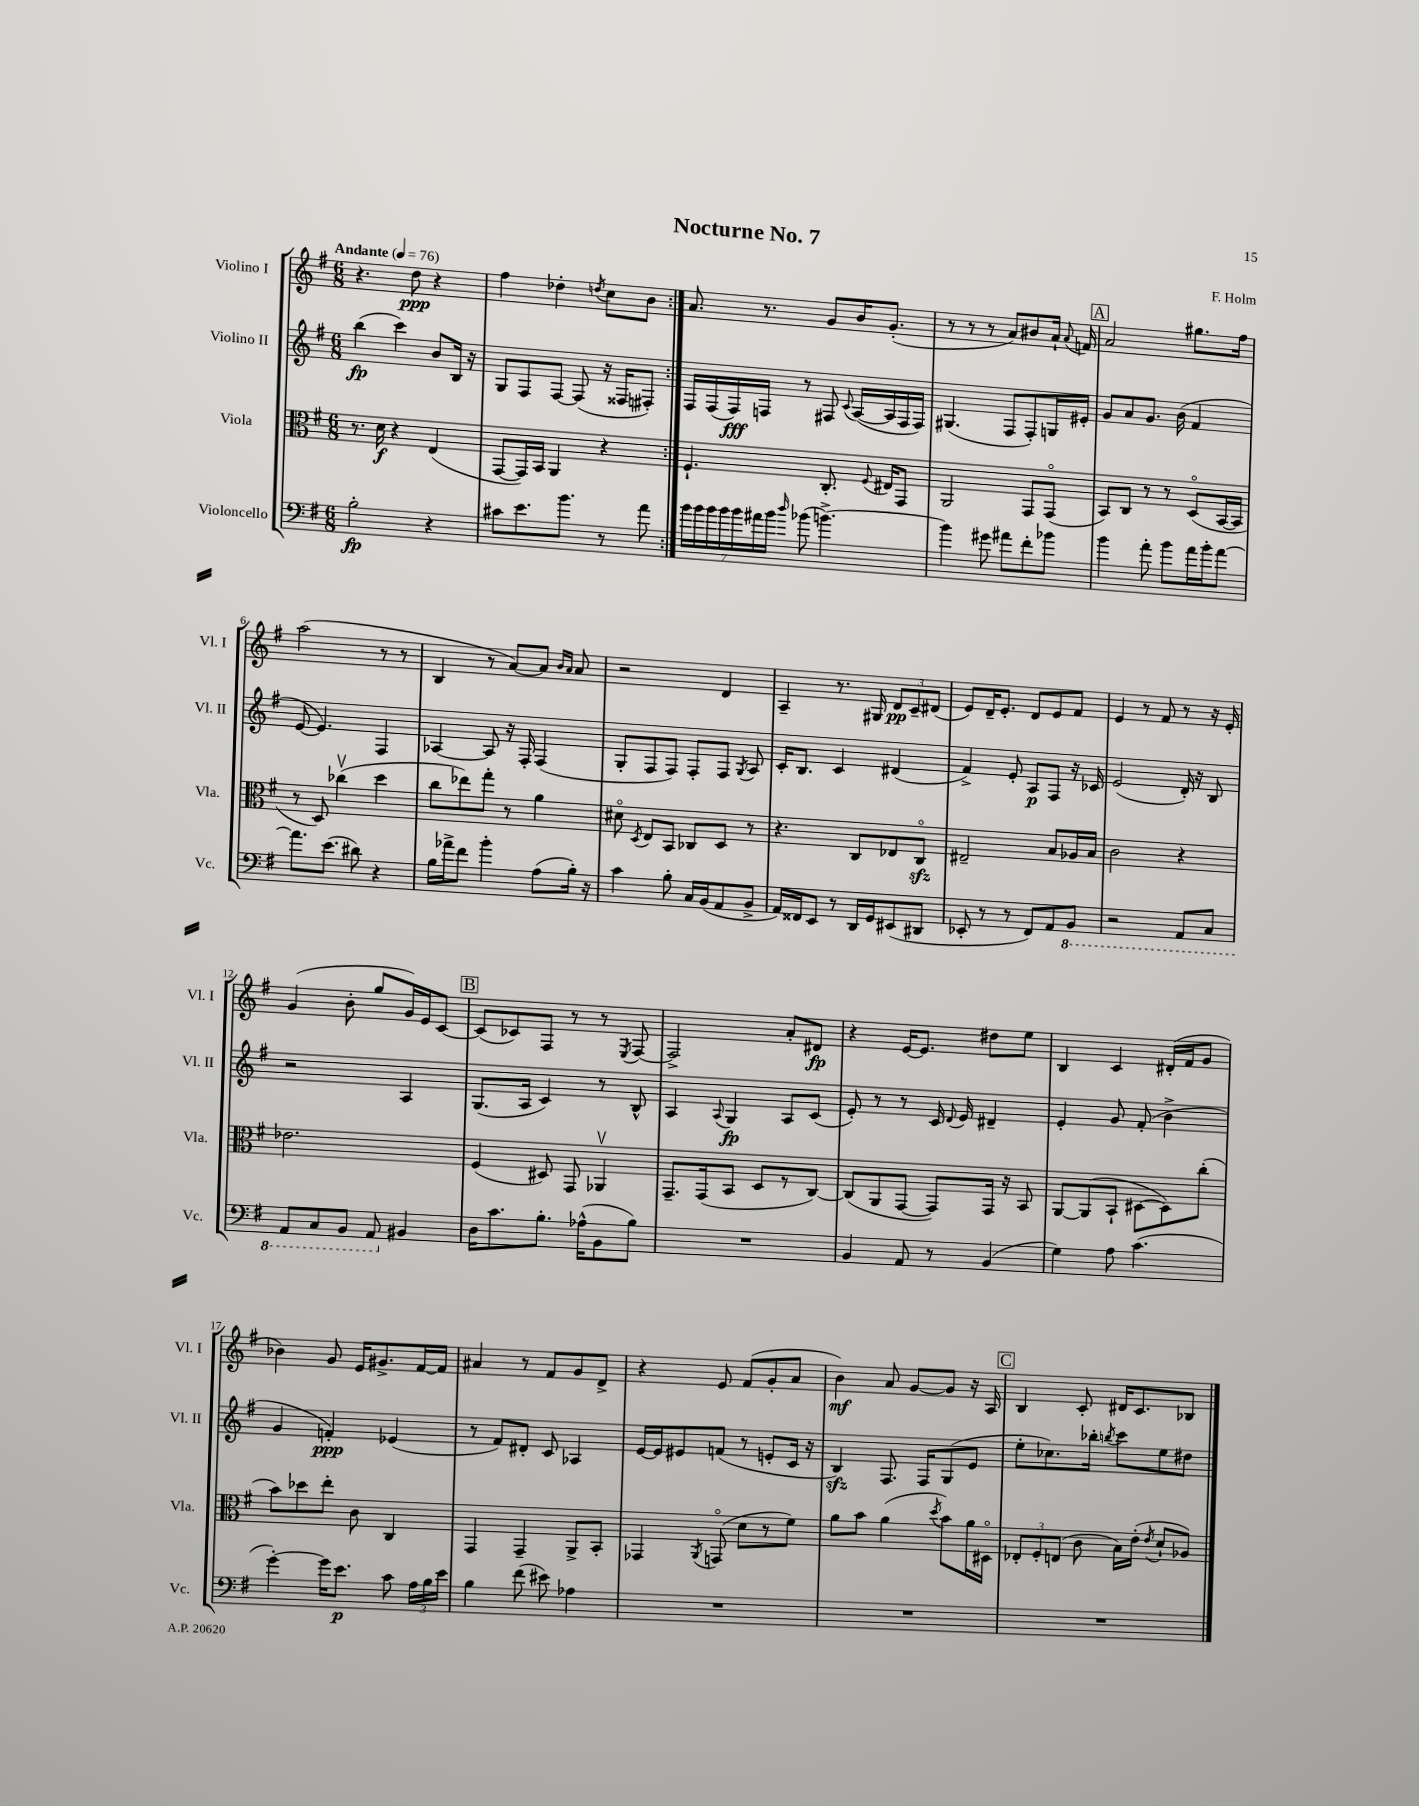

**kern	**kern	**kern	**kern
*staff4	*staff3	*staff2	*staff1
*clefF4	*clefC3	*clefG2	*clefG2
*k[f#]	*k[f#]	*k[f#]	*k[f#]
*M6/8	*M6/8	*M6/8	*M6/8
*MM76	*MM76	*MM76	*MM76
2B'\	8.r	(4bb\	4.r
.	16d\	.	.
.	4r	4ccc\)	.
.	.	.	8dd\
4r	(4E/	8b/L	4r
.	.	16B/Jk	.
.	.	16r	.
=	=	=	=
8c#\L	[8GG/L	8G/L	4ff#\
8.e\	16GG/]L)	8F#/	.
.	16BB/JJ	.	.
.	4AA/	[8F#/J	4dd-'\
8.b\J	.	.	.
.	.	(8F#/]	.
.	.	.	8qdd/
8r	4r	16r	8cc\L
.	.	16F##/LK	.
8a\	.	8F#'/J)	8b\J
=:|!	=:|!	=:|!	=:|!
28b\LL	4.F#`/	16F#/LL	8.a/
28b\	.	.	.
.	.	(16F#/	.
28b\	.	.	.
28b\	.	.	.
.	.	16F#/)	.
28b\	.	.	.
28a#\	.	.	.
.	.	16F/JJ	8.r
28b\JJ	.	.	.
16qqdd/	.	.	.
(8b-\	.	8r	.
[4.b^\)	8.C'/	8F#/	8g/L
.	.	8qqc/	.
.	.	([16A/LL	16b/K
.	8qqF#/	.	.
.	16E#/LK	16A/]	(8.g'/J
.	8GG/J	16F#/	.
.	.	16F#/JJ)	.
=	=	=	=
4b\]	2AA/	(4.G#/	8r
.	.	.	8r
8g#\	.	.	8r
8a#\L	.	8F#/L	8a/L)
8f#'\	8GG/L	8F#'/)	8b#/
8b-\J	(8GGo/J	16G/L	16a`/Jk
.	.	.	8qqa/
.	.	16e#'/JJ	16f/
=	=	=	=
4b\	8BB/L)	8g/L	2a/
.	8C/J	8a/	.
8a'\	8r	8.g/J	.
8b\L	8r	.	.
.	.	(16b\	.
16a\L	(8Do/L	4f#/	8.gg#\L
16b'\J	.	.	.
[8a\J	[16BB/L	.	.
.	16BB/]JJ	.	16ff#\Jk
=	=	=	=
8.a\]L	8r	[8e/	(2aa\
.	8D/)	4.e/])	.
(8.e\J	.	.	.
.	(4cc-v\	.	.
8d#\)	.	.	.
4r	4dd\	4F#/	8r
.	.	.	8r
=	=	=	=
16B\LL	8cc\L	[4A-/	4B/
16a-^\J	.	.	.
8f#\J	8ee-\)	.	.
4b'\	8gg'\J	8A-/]	8r
.	8r	16r	[8a/L)
.	.	16F#'/	.
(8A\L	4a\	(4F#/	8a/]J
.	.	.	16qqb/LL
.	.	.	16qqa/JJ
16B'\Jk)	.	.	8a/
16r	.	.	.
=	=	=	=
4c\	8d#o\	8G'/L	2r
.	8qD/	.	.
.	8E/L	8F#/	.
8B'\	8BB/J	8F#/J)	.
16C/LL	8C-/L	8F#'/L	.
(16BB/J	.	.	.
8AA/	8D/J	8F#/J	4d/
.	.	8qG/	.
8BB^/J	8r	8A/	.
=	=	=	=
16AA/LL)	4.r	16c'/LK	4A~/
16FF##/J	.	8.B/J	.
8EE/J	.	.	.
8r	.	4c/	8.r
16DD/LL	8C/L	.	.
16GG/J	.	.	16G#/
(8EE#/	8E-/	(4d#/	12d/L
.	.	.	12c~/
8DD#/J	8Co/J	.	.
.	.	.	(12d#/J
=	=	=	=
8EE-'/	2E#~/	4f#^/)	8e/L)
8r	.	.	16d~/K
.	.	.	8.e'/J
8r	.	8e'/	.
8FF#/L)	.	8A/L	8d/L
8AA/	8B/L	8F#/J	8e/
8BBB/J	16A-/L	16r	8f#/J
.	16B/JJ	16c-/	.
=	=	=	=
2r	2c\	(2e/	4e/
.	.	.	8r
.	.	.	8f#/
8AAA/L	4r	16d'/)	8r
.	.	16r	.
8CC/J	.	8B/	16r
.	.	.	16e'/
=	=	=	=
8AAA/L	2.e-\	2r	(4g/
8CC/	.	.	.
8BBB/J	.	.	8b'\
8AAA/	.	.	8gg/L
4BB#/	.	4A/	16g/L)
.	.	.	16e/J
.	.	.	[8c/J
=	=	=	=
16D\LK	(4F#/	(8.G/L	(8c/]L
8.c\	.	.	.
.	.	.	8c-/)
.	.	16A/Jk	.
8.B'\J	8D#/)	4c/)	8F#/J
.	8GG/	.	8r
(16A-^^\LK	.	.	.
8BB\	4AA-v/	8r	8r
.	.	.	8qE/
8B\J)	.	8B^^/	[8F#/
=	=	=	=
2.r	8.GG~/L	4A/	2F#^/]
.	(16GG/k	.	.
.	.	8qqA/	.
.	8BB/J	4G/	.
.	8D/L	.	.
.	8r	8A/L	8a'/L
.	[8C/J)	(8c/J	8d#/J
=	=	=	=
4BB/	(8C/]L	8e'/)	4r
.	8AA/	8r	.
8AA/	[8GG/J	8r	[16e/LK
.	.	.	8.e/]J
8r	8GG/]L)	16c/	.
.	.	8qqd/	.
.	.	16e/	.
(4BB/	16GG/Jk	4d#~/	8dd#\L
.	16r	.	.
.	8BB/	.	8ee\J
=	=	=	=
4G\)	[8AA/L	4e'/	4B/
.	(8AA/]	.	.
8A\	8BB`/J	8g/	4c/
(4.c\	[8D#\L	(8f#'/	.
.	8D#\])	4b^\	(16d#'/LL
.	.	.	16f#/J
.	(8cc'\J	.	8g/J
=	=	=	=
[4g'\)	8b\L)	4g/	4b-\)
.	8dd-\	.	.
16g\]LK	8ee'\J	4f'/)	8g/
8.e\J	.	.	.
.	8c\	.	16e/LK
.	.	.	8.g#^/
8c\	4C/	(4e-/	.
24A\LL	.	.	[16f#/L
24B\	.	.	.
.	.	.	16f#/]JJ
24e\JJ	.	.	.
=	=	=	=
4B\	4GG/	8r	4a#/
.	.	8f#/L)	.
(8f#\	4GG~/	8d#'/J	8r
8e#\)	.	8c/	8f#/L
4A-\	8AA^/L	4A-/	8g/
.	8BB'/J	.	8d^/J
=	=	=	=
2.r	4GG-/	[16e/LL	4r
.	.	16e/]J	.
.	.	8e#/	.
.	8qAA/	.	.
.	(8GGo/	(8f/J	8e/
.	8d\L	8r	(8f#/L
.	8r	8e'/L	8g'/
.	8f#\J)	16c/Jk	8a/J
.	.	16r	.
=	=	=	=
2.r	8a\L	4B/)	4b\)
.	8b\J	.	.
.	(4a\	8.F#/	8a/
.	.	.	[8g/L
.	.	16F#/LK	.
.	8qdd/	.	.
.	8b\L)	(8G/	8g/]J
.	16a\L	8e/J	16r
.	16D#o\JJ	.	16A/
=	=	=	=
2.r	12E-'/L	8ee'\L	4B/
.	12F#'/	.	.
.	.	8.cc-\)	.
.	(12E/J	.	.
.	8c\	.	8c'/
.	.	16bb-'\Jk	.
.	.	8qbb/	.
.	16B\LL)	8ccc\L	16d#/LK
.	(16e'\JJ	.	8.c/
.	8qe/	.	.
.	8d`/L	8ee\	.
.	8A-/J)	8dd#\J	8B-/J
==	==	==	==
*-	*-	*-	*-
